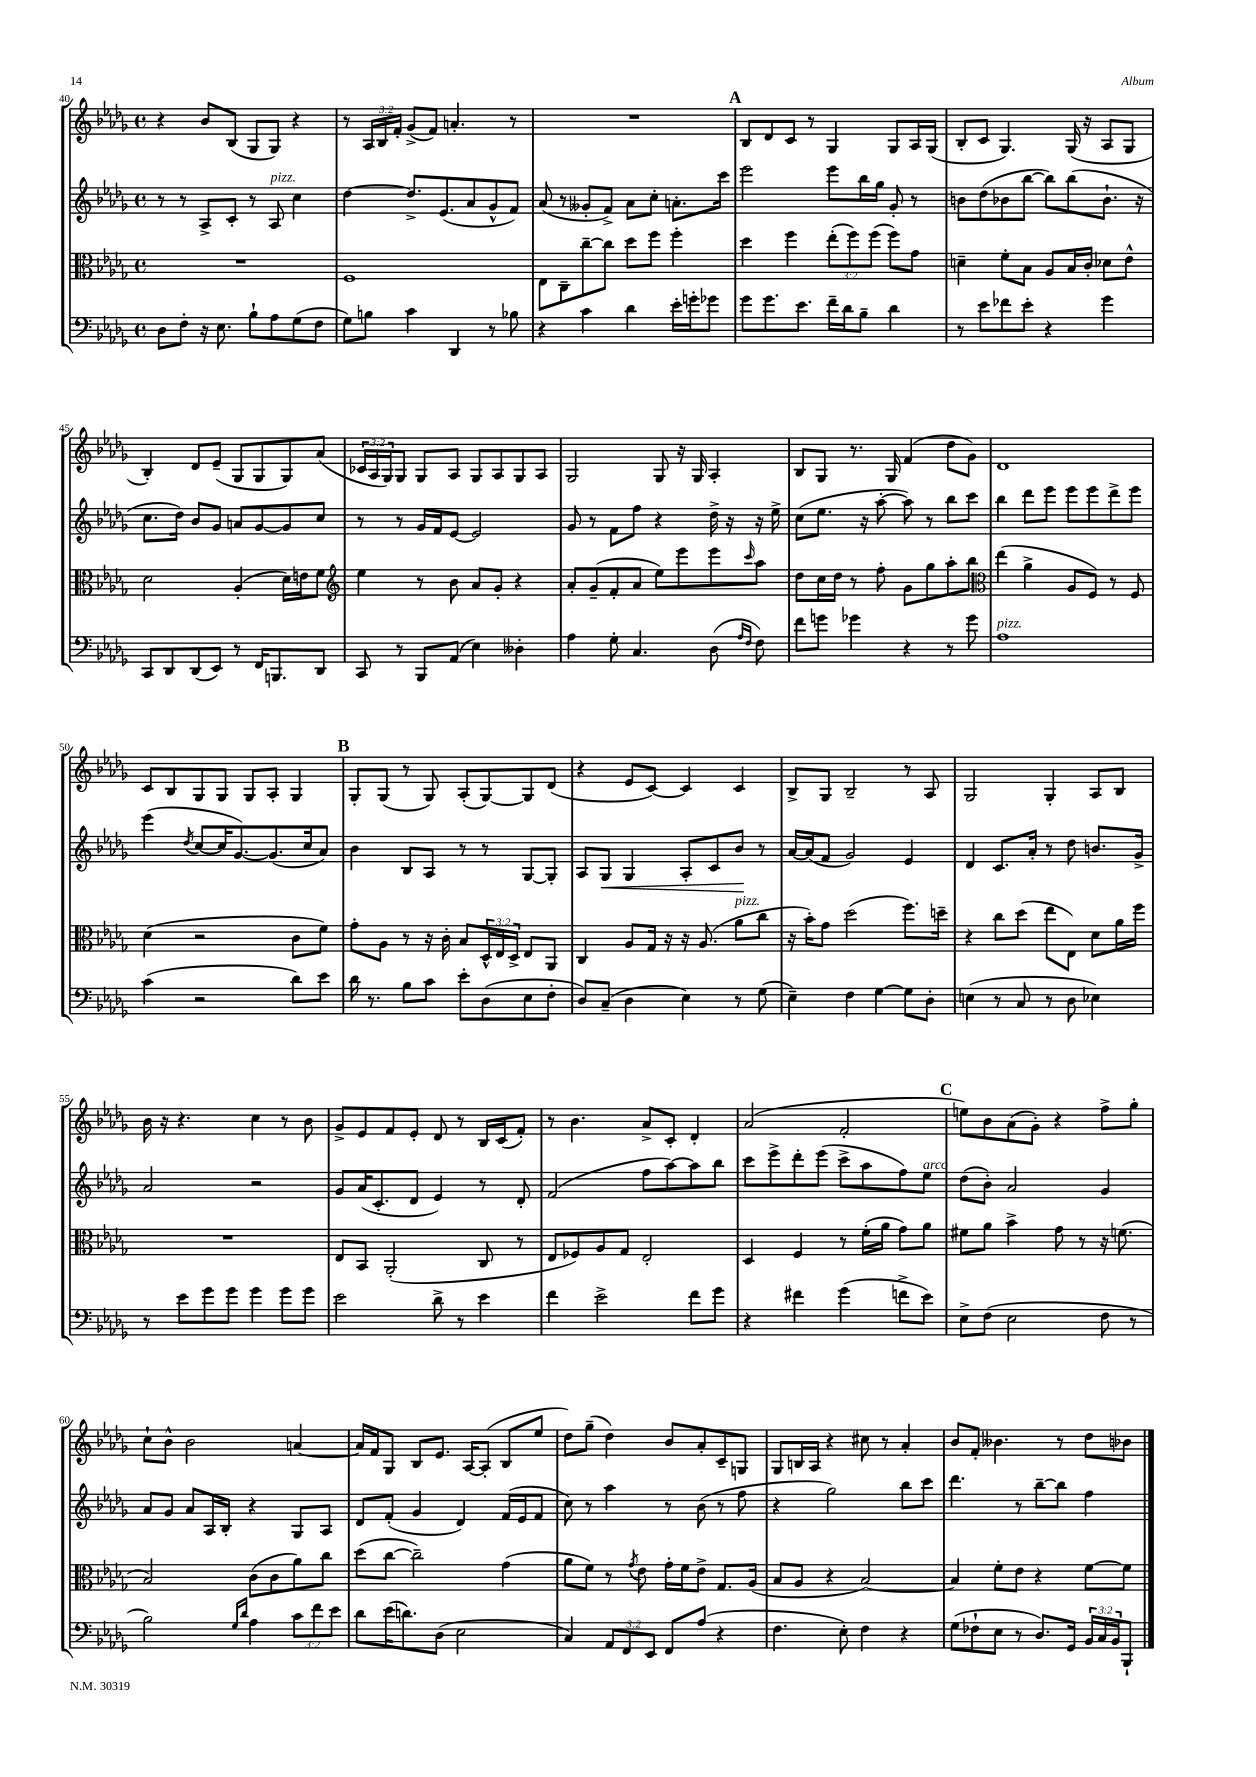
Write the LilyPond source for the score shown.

<<
\new StaffGroup <<
\new Staff = "s0" {
    \clef treble \key des \major \defaultTimeSignature \time 4/4 \override Staff.TupletNumber.text = #tuplet-number::calc-fraction-text
    r4 bes'8 bes8( ges8 ges8) r4 |
    r8 \tuplet 3/2 { aes16 bes16 f'16-. } ges'8->( f'8) a'4.-. r8 |
    R1 |
    \mark \markup { \bold "A" } bes8 des'8 c'8 r8 ges4 ges8 aes16 ges16( |
    bes8-. c'8 ges4.) ges16( r16 aes8 ges8 |
    bes4-.) des'8 ees'8--( ges8 ges8 ges8) aes'8( |
    \tuplet 3/2 { ces'16 aes16 ges16) } ges8 ges8 aes8 ges8 aes8 ges8 aes8 |
    ges2 ges8 r16 ges16 aes4-. |
    bes8 ges8 r8. ges16 f'4( des''8 ges'8) |
    des'1 |
    c'8 bes8 ges8 ges8 ges8 aes8-. ges4 |
    \mark \markup { \bold "B" } ges8-. ges8( r8 ges8) aes8-.( ges8~) ges8 des'8( |
    r4 ees'8 c'8~) c'4 c'4 |
    bes8-> ges8 bes2-- r8 aes8 |
    ges2 ges4-. aes8 bes8 |
    bes'16 r16 r4. c''4 r8 bes'8 |
    ges'8-> ees'8 f'8 ees'8-. des'8 r8 bes16 c'16( f'8-.) |
    r8 bes'4. aes'8-> c'8-. des'4-. |
    aes'2( f'2-. |
    \mark \markup { \bold "C" } e''8) bes'8 aes'8( ges'8-.) r4 f''8-> ges''8-. |
    c''8-! bes'8-^ bes'2 a'4~ |
    a'16 f'16 ges8 bes8 ees'8. aes16~ aes8-.( bes8 ees''8 |
    des''8) ges''8--( des''4) bes'8 aes'8-. c'8-- g8 |
    ges8 b16 aes16 r4 cis''8 r8 aes'4-. |
    bes'8 f'8-. beses'4. r8 des''8 bes'8 \bar "|." |
}
\new Staff = "s1" {
    \clef treble \key des \major \defaultTimeSignature \time 4/4
    r8 r8 aes8-> c'8-. r8 aes8^\markup { \italic "pizz." } c''4 |
    des''4~ des''8.-> ees'8.( aes'8 ges'8-^ f'8) |
    aes'8( r8 geses'8-. f'8->) aes'8 c''8-. a'8.-. c'''16 |
    \mark \markup { \bold "A" } ees'''2 ees'''8 bes''16 ges''16 ges'8-. r8 |
    b'8 des''8( bes'8 bes''8~ bes''8) bes''8( bes'8.-! r16 |
    c''8. des''16) bes'8 ges'8 a'8 ges'8~ ges'8 c''8 |
    r8 r8 ges'16 f'16 ees'8~ ees'2 |
    ges'8 r8 f'8 f''8 r4 des''16-> r16 r16 ees''16-> |
    c''8( ees''8. r16 aes''8~-. aes''8) r8 bes''8 c'''8 |
    bes''4 des'''8 ees'''8 ees'''8 ees'''8 des'''8-> ees'''8 |
    ees'''4( \acciaccatura { des''8 } c''8~ c''16 ges'8.~) ges'8.( c''16 aes'8) |
    \mark \markup { \bold "B" } bes'4 bes8 aes8 r8 r8 ges8~ ges8-. |
    aes8 ges8\< ges4 aes8-. c'8 bes'8\! r8 |
    aes'16~ aes'16( f'8 ges'2) ees'4 |
    des'4 c'8. aes'16-. r8 des''8 b'8. ges'16-> |
    aes'2 r2 |
    ges'8 aes'16( c'8.-. des'8 ees'4) r8 des'8-. |
    f'2( f''8 aes''8~) aes''8 bes''8 |
    c'''8 ees'''8-> des'''8-. ees'''8( c'''8-> aes''8 f''8) ees''8^\markup { \italic "arco" } |
    \mark \markup { \bold "C" } des''8( bes'8-.) aes'2 ges'4 |
    aes'8 ges'8 aes'8 aes16 bes16-. r4 ges8 aes8 |
    des'8 f'8-.( ges'4 des'4) f'16( ees'16 f'8 |
    c''8) r8 aes''4 r8 bes'8( r8 f''8 |
    r4 ges''2) bes''8 c'''8 |
    des'''4. r8 bes''8~-- bes''8 f''4 \bar "|." |
}
\new Staff = "s2" {
    \clef alto \key des \major \defaultTimeSignature \time 4/4 \override Staff.TupletNumber.text = #tuplet-number::calc-fraction-text
    R1 |
    f1 |
    ees8 c8-- c''8~-- c''8 des''8 f''8 f''4-. |
    \mark \markup { \bold "A" } des''4 f''4 \tuplet 3/2 { ees''8-.( f''8) f''8( } f''8) ges'8 |
    d'4-- f'8-. bes8 aes8 bes16 c'16-. des'8 ees'8-^ |
    des'2 aes4-.( des'16) e'16 f'8 |
    \clef treble ees''4 r8 bes'8 aes'8 ges'8-. r4 |
    aes'8-. ges'8--( f'8-. aes'8 ees''8) ees'''8 ees'''8 \grace { c'''16 } aes''8 |
    des''8 c''16 des''16 r8 f''8-. ges'8 ges''8 aes''8-. bes''8 |
    \clef alto ees''4( aes'4-> aes8 f8) r8 f8 |
    des'4( r2 c'8 f'8) |
    \mark \markup { \bold "B" } ges'8-. aes8 r8 r16 c'16-. bes8 \tuplet 3/2 { des16-^ ees16 des16-> } ees8 aes,8 |
    c4 aes8 ges16 r16 r16 aes8.( aes'8^\markup { \italic "pizz." } c''8 |
    r16 bes'16-.) ges'8 des''2( f''8.) d''16-- |
    r4 c''8 des''8( ees''8 ees8) des'8 aes'16 f''16 |
    R1 |
    ees8 bes,8 aes,2-.( c8 r8 |
    ees8 fes8) aes8 ges8 ees2-. |
    des4 f4 r8 f'16-.( aes'16 ges'8) aes'8 |
    \mark \markup { \bold "C" } fis'8 aes'8 bes'4-> ges'8 r8 r16 f'8.( |
    bes2) c'8( c'8 aes'8) c''8 |
    des''8( c''8~ c''2--) ges'4( |
    aes'8 f'8) r8 \acciaccatura { ges'8 } ees'8 ges'16-. f'16 ees'8-> ges8. aes16( |
    bes8 aes8 r4 bes2~) |
    bes4 f'8-. ees'8 r4 f'8~ f'8 \bar "|." |
}
\new Staff = "s3" {
    \clef bass \key des \major \defaultTimeSignature \time 4/4 \override Staff.TupletNumber.text = #tuplet-number::calc-fraction-text
    des8 f8-. r16 ees8. bes8-! aes8 ges8( f8 |
    ges8) b8 c'4 des,4 r8 bes8 |
    r4 c'4 des'4 ees'16-. g'16-. ges'8 |
    \mark \markup { \bold "A" } ges'8 ges'8. ees'8. f'16-- des'16 bes8-- des'4 |
    r8 ees'8 fes'8 ees'8-. r4 ges'4 |
    c,8 des,8 des,8( ees,8) r8 f,16 b,,8. des,8 |
    c,8 r8 bes,,8 aes,8( ees4) deses4-. |
    aes4 ges8-. c4. des8( \grace { aes16 f16 } f8) |
    f'8 g'8 ges'4 r4 r8 ges'8 |
    aes1^\markup { \italic "pizz." } |
    c'4( r2 des'8) ees'8 |
    \mark \markup { \bold "B" } des'16 r8. bes8 c'8 ees'8-. des8( ees8 f8-. |
    des8) c8--( des4 ees4) r8 ges8( |
    ees4--) f4 ges4~ ges8 des8-. |
    e4( r8 c8 r8 des8 ees4) |
    r8 ees'8 ges'8 ges'8 ges'4 ges'8 ges'8 |
    ees'2 des'8-> r8 ees'4 |
    f'4 ees'2-> f'8 ges'8 |
    r4 fis'4 ges'4( f'8-> ees'8) |
    \mark \markup { \bold "C" } ees8-> f8( ees2 f8 r8 |
    bes2) \grace { ges16 des'16 } aes4 \tuplet 3/2 { c'8 f'8 ees'8 } |
    des'8 ees'16( d'8.) des8( ees2 |
    c4) \tuplet 3/2 { aes,8 f,8 ees,8 } f,8 aes8( r4 |
    f4. ees8-.) f4 r4 |
    ges8( fes8-! ees8 r8 des8.) ges,16 \tuplet 3/2 { bes,16 c16 bes,16 } bes,,8-! \bar "|." |
}
>>
>>
\layout { \context { \Score currentBarNumber = #40 } }
